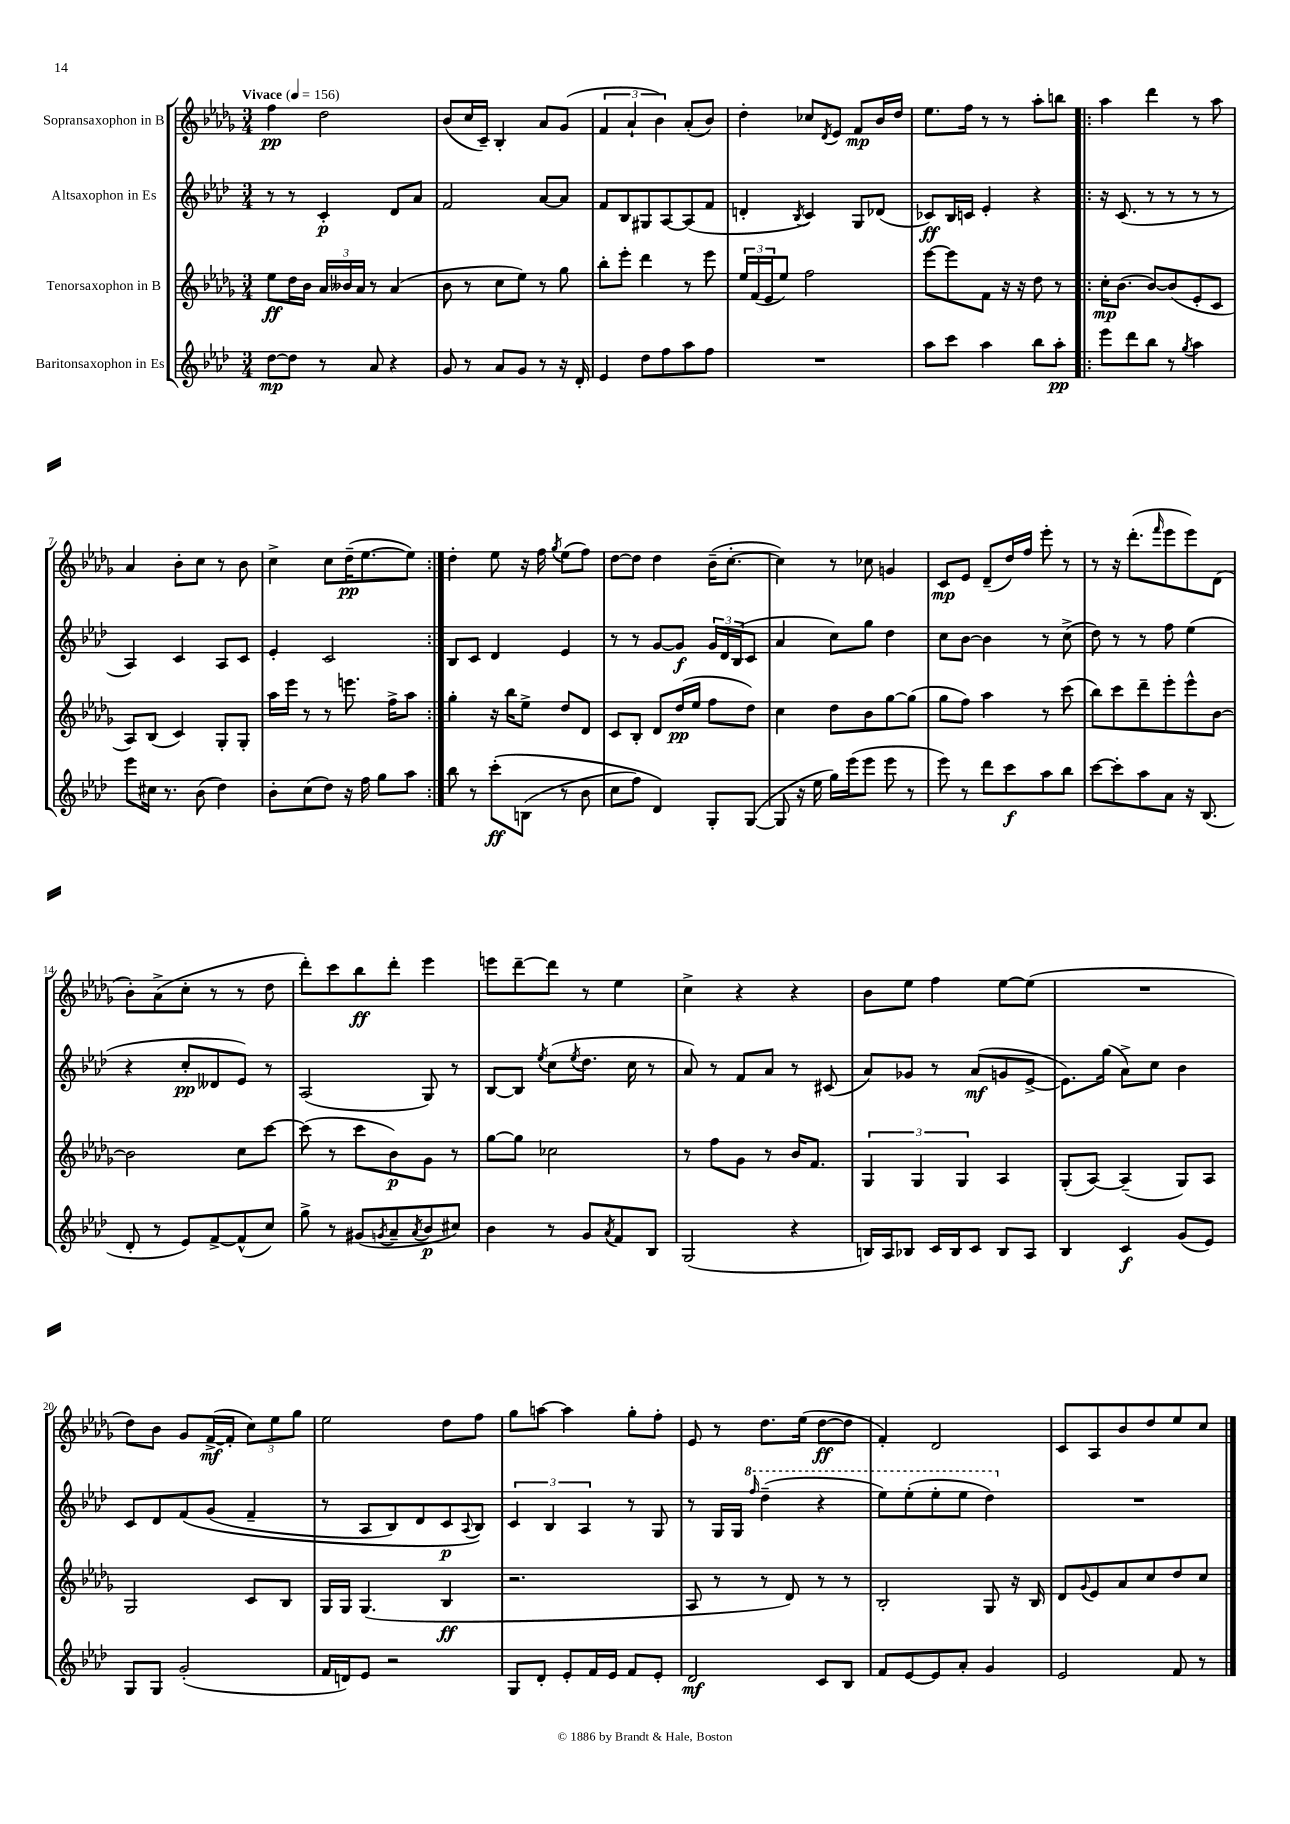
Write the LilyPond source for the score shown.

<<
\new StaffGroup <<
\new Staff = "s0" \with { instrumentName = "Sopransaxophon in B" } {
    \clef treble \key des \major \numericTimeSignature \time 3/4 \tempo "Vivace" 4 = 156
    f''4\pp des''2 |
    bes'8( c''16 c'16--) bes4-. aes'8 ges'8( |
    \tuplet 3/2 { f'4 aes'4-! bes'4) } aes'8-.( bes'8) |
    des''4-. ces''8 \acciaccatura { des'8 } ees'8 f'8\mp bes'16 des''16 |
    ees''8. f''16 r8 r8 aes''8-. b''8 |
    \repeat volta 2 { aes''4 des'''4 r8 aes''8 |
    aes'4 bes'8-. c''8 r8 bes'8 |
    c''4-> c''8 des''16--\pp( ees''8.~ ees''8) | }
    des''4-. ees''8 r16 f''16 \acciaccatura { ges''8 } ees''8( f''8) |
    des''8~ des''8 des''4 bes'16--( c''8.~-. |
    c''4) r8 ces''8 g'4 |
    c'8\mp ees'8 des'8--( des''16) f''16 ees'''8-. r8 |
    r8 r16 des'''8.-.( \grace { f'''16 } ees'''8 ees'''8) des'8( |
    bes'8-.) aes'8->( c''8-. r8 r8 des''8 |
    des'''8-.) c'''8 bes''8\ff des'''8-. ees'''4 |
    e'''8 des'''8~-- des'''8 r8 ees''4 |
    c''4-> r4 r4 |
    bes'8 ees''8 f''4 ees''8~ ees''8( |
    R2. |
    des''8) bes'8 ges'8 f'16~->\mf( f'16-. \tuplet 3/2 { c''8) ees''8 ges''8 } |
    ees''2 des''8 f''8 |
    ges''8 a''8~ a''4 ges''8-. f''8-. |
    ees'8 r8 des''8. ees''16( des''8~\ff des''8 |
    f'4-.) des'2 |
    c'8 aes8 bes'8 des''8 ees''8 c''8 \bar "|." |
}
\new Staff = "s1" \with { instrumentName = "Altsaxophon in Es" } {
    \clef treble \key aes \major \numericTimeSignature \time 3/4
    r8 r8 c'4-.\p des'8 aes'8 |
    f'2 aes'8~ aes'8 |
    f'8 bes8 gis8 aes8~ aes8( f'8 |
    d'4-. \acciaccatura { bes8 } c'4) g8 des'8( |
    ces'8\ff) bes16 c'16 ees'4-. r4 |
    \repeat volta 2 { r16 c'8.( r8 r8 r8 r8 |
    aes4) c'4 aes8 c'8 |
    ees'4-. c'2 | }
    bes8 c'8 des'4 ees'4 |
    r8 r8 g'8~ g'8\f \tuplet 3/2 { g'16 des'16 bes16( } c'8 |
    aes'4 c''8) g''8 des''4 |
    c''8 bes'8~ bes'4 r8 c''8->( |
    des''8) r8 r8 f''8 ees''4( |
    r4 c''8-.\pp deses'8 ees'8) r8 |
    aes2( g8) r8 |
    bes8~ bes8 \acciaccatura { ees''8 } c''8( \acciaccatura { ees''8 } des''8. c''16 r8 |
    aes'8) r8 f'8 aes'8 r8 cis'8( |
    aes'8) ges'8 r8 aes'8\mf( g'8 ees'8~-> |
    ees'8.) g''16( aes'8->) c''8 bes'4 |
    c'8 des'8 f'8\( g'8( f'4-- |
    r8 aes8 bes8) des'8 c'8\p \appoggiatura { aes8 } bes8\) |
    \tuplet 3/2 { c'4 bes4 aes4 } r8 g8 |
    r8 g16 g16 \ottava #1 \grace { f'''16 } des'''4--( r4 |
    ees'''8) ees'''8-.( ees'''8-. ees'''8 des'''4) \ottava #0 |
    R2. \bar "|." |
}
\new Staff = "s2" \with { instrumentName = "Tenorsaxophon in B" } {
    \clef treble \key des \major \numericTimeSignature \time 3/4
    ees''8\ff des''16 bes'16 \tuplet 3/2 { aes'16 beses'16 aes'16 } r8 aes'4( |
    bes'8 r8 c''8 ees''8) r8 ges''8 |
    bes''8-. ees'''8-. des'''4 r8 ees'''8 |
    \tuplet 3/2 { ees''16 f'16( ees'16 } ees''8) f''2 |
    ees'''8~ ees'''8 f'8 r16 r16 des''8 r8 |
    \repeat volta 2 { c''16-.\mp bes'8.( bes'8~) bes'8( ees'8-. c'8 |
    aes8) bes8( c'4) ges8-. ges8-. |
    aes''16 ees'''16 r8 r8 e'''8. f''16-> aes''8 | }
    ges''4-. r16 bes''16 ees''8-> des''8 des'8 |
    c'8 bes8-. des'8 des''16\pp( ees''16 f''8 des''8) |
    c''4 des''8 bes'8 ges''8~ ges''8( |
    ges''8 f''8) aes''4 r8 c'''8( |
    bes''8) c'''8 des'''8-- ees'''8-. ees'''8-^ bes'8~ |
    bes'2 c''8 c'''8~ |
    c'''8( r8 c'''8 bes'8\p) ges'8 r8 |
    ges''8~ ges''8 ces''2 |
    r8 f''8 ges'8 r8 bes'16 f'8. |
    \tuplet 3/2 { ges4 ges4 ges4 } aes4 |
    ges8-.( aes8~) aes4--( ges8) aes8 |
    ges2 c'8 bes8 |
    ges16 ges16 ges4.( bes4\ff |
    r2. |
    aes8 r8 r8 des'8) r8 r8 |
    bes2-. ges8 r16 bes16 |
    des'8 \appoggiatura { ges'8 } ees'8 aes'8 c''8 des''8 c''8 \bar "|." |
}
\new Staff = "s3" \with { instrumentName = "Baritonsaxophon in Es" } {
    \clef treble \key aes \major \numericTimeSignature \time 3/4
    des''8~\mp des''8 r8 aes'8 r4 |
    g'8 r8 aes'8 g'8 r8 r16 des'16-. |
    ees'4 des''8 f''8 aes''8 f''8 |
    R2. |
    aes''8 c'''8 aes''4 bes''8 aes''8-.\pp |
    \repeat volta 2 { ees'''8 des'''8 bes''8 r8 \acciaccatura { g''8 } aes''4 |
    ees'''8 cis''16 r8. bes'8( des''4) |
    bes'8-. c''8( des''8) r16 f''16 g''8 aes''8 | }
    bes''8 r8 c'''8-.\ff\( b8( r8 bes'8 |
    c''8 f''8) des'4\) g8-. g8~( |
    g8 r16 ees''16 g''16) ees'''16( ees'''8 ees'''8 r8 |
    ees'''8) r8 des'''8 c'''8\f aes''8 bes''8 |
    c'''8~ c'''8-. aes''8 aes'8 r16 bes8.( |
    des'8-. r8 ees'8) f'8~-> f'8-^( c''8) |
    g''8-> r8 gis'8( \acciaccatura { g'8 } aes'8-- \acciaccatura { aes'8 } bes'8\p cis''8) |
    bes'4 r8 g'8 \acciaccatura { aes'8 } f'8 bes8 |
    g2( r4 |
    b16) aes16 bes8 c'16 bes16 c'8 bes8 aes8 |
    bes4 c'4\f g'8( ees'8) |
    g8 g8 g'2-.( |
    f'16 d'16) ees'8 r2 |
    g8 des'8-. ees'8-. f'16 ees'16 f'8 ees'8-. |
    des'2\mf c'8 bes8 |
    f'8 ees'8~ ees'8 aes'8-. g'4 |
    ees'2 f'8 r8 \bar "|." |
}
>>
>>
